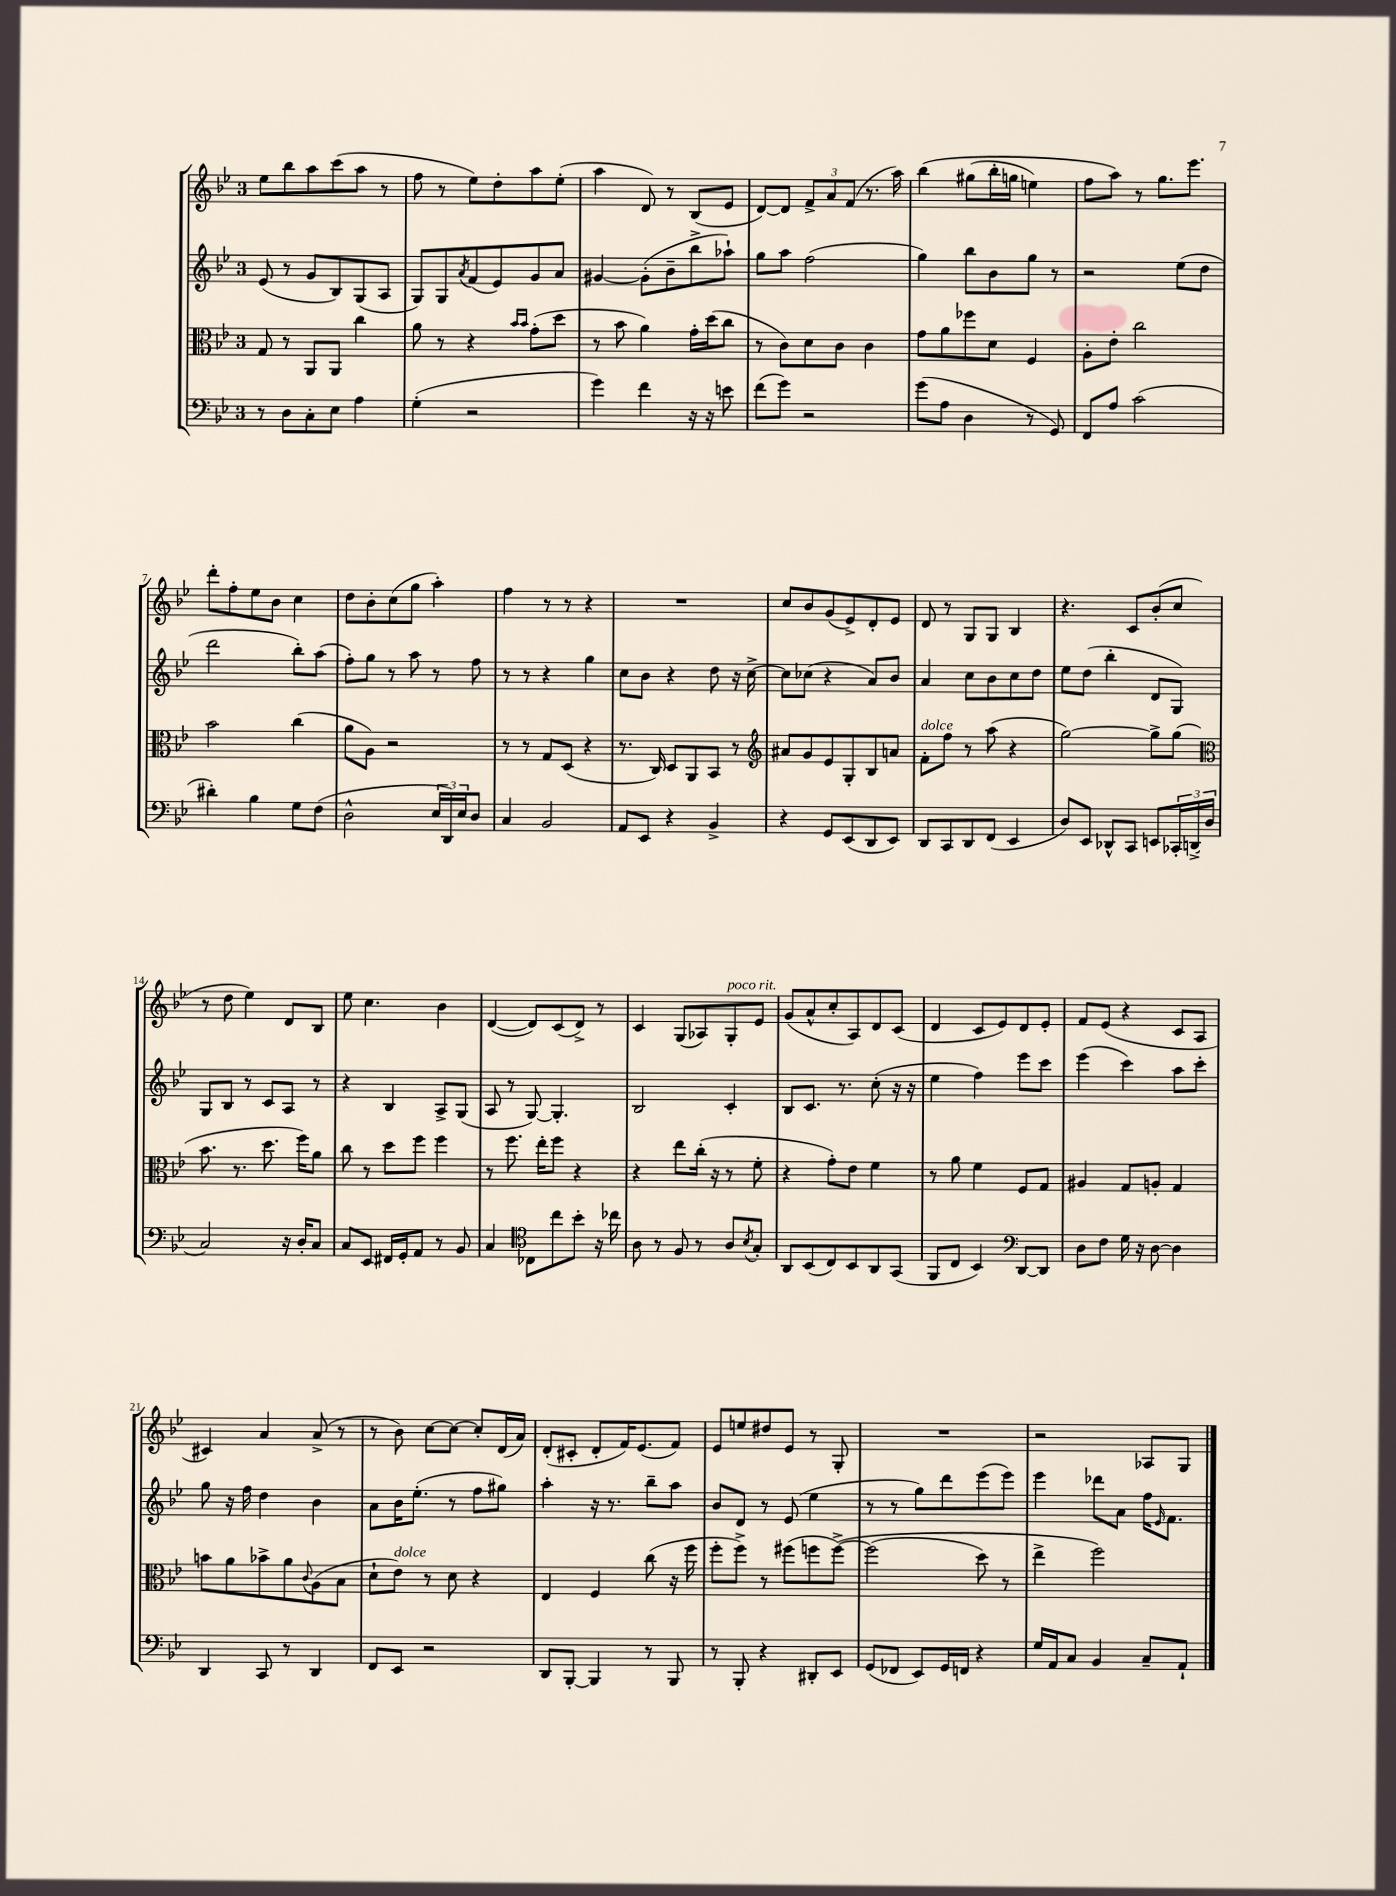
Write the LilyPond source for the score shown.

<<
\new StaffGroup <<
\new Staff = "s0" {
    \clef treble \key bes \major \once \override Staff.TimeSignature.style = #'single-digit \time 3/4
    ees''8 bes''8 a''8 c'''8( a''8 r8 |
    f''8 r8 ees''8) d''8-. a''8 ees''8-.( |
    a''4 d'8) r8 bes8( ees'8 |
    d'8~) d'8 \tuplet 3/2 { f'8-> a'8 f'8( } r8. a''16) |
    bes''4\( gis''8( bes''16-. g''16 e''4) |
    f''8 a''8\) r8 g''8. ees'''8. |
    d'''8-. f''8-. ees''8 bes'8 c''4 |
    d''8 bes'8-. c''8( g''8 a''4-.) |
    f''4 r8 r8 r4 |
    R2. |
    c''8 bes'8 g'8( ees'8->) d'8-. ees'8 |
    d'8 r8 g8 g8 bes4 |
    r4. c'8 bes'8-.( c''8 |
    r8 d''8 ees''4) d'8 bes8 |
    ees''8 c''4. bes'4 |
    d'4~( d'8) c'8( d'8->) r8 |
    c'4 g8( aes8) g8-.^\markup { \italic "poco rit." } ees'8 |
    g'8( a'8-^ c''8-. a8) d'8 c'8( |
    d'4 c'8 ees'8) d'8 ees'8-. |
    f'8 ees'8( r4 c'8 a8 |
    cis'4) a'4 a'8->( r8 |
    r8 bes'8) c''8~ c''8~ c''8-. d'16( a'16) |
    d'8-.( cis'8-. d'8-. f'16) ees'8.( f'8) |
    ees'8 e''8 dis''8 ees'8 r8 g8-. |
    R2. |
    r2 aes8 g8 \bar "|." |
}
\new Staff = "s1" {
    \clef treble \key bes \major \once \override Staff.TimeSignature.style = #'single-digit \time 3/4
    ees'8( r8 g'8 bes8) g8( a8 |
    g8) g8 \acciaccatura { a'8 } f'8( ees'8) g'8 a'8 |
    gis'4~ gis'8-.( bes'8-- bes''8-> aes''8-!) |
    g''8 a''8 f''2( |
    g''4) bes''8 bes'8 g''8 r8 |
    r2 ees''8( d''8 |
    d'''2 bes''8-.) a''8( |
    f''8-.) g''8 r8 a''8 r8 f''8 |
    r8 r8 r4 g''4 |
    c''8 bes'8 r4 d''8 r16 c''16~-> |
    c''8 ces''8( r4 a'8) bes'8 |
    a'4 c''8 bes'8 c''8 d''8 |
    ees''8 d''8( bes''4-. d'8 g8) |
    g8 bes8 r8 c'8 a8 r8 |
    r4 bes4 a8-> g8( |
    a8 r8 g8~) g4.-. |
    bes2 c'4-. |
    bes8 c'8. r8. c''8-.( r16 r16 |
    ees''4 f''4) ees'''8 c'''8 |
    ees'''4( c'''4) a''8 c'''8-. |
    g''8 r16 f''16 d''4 bes'4 |
    a'8 bes'16 ees''8.-.( r8 f''8 gis''8) |
    a''4-. r16 r8. bes''8-- a''8 |
    bes'8 d'8 r8 ees'8( ees''4 |
    r8 r8 g''8) d'''8 ees'''8( ees'''8) |
    ees'''4 des'''8 a'8 f''16 \grace { ees'16 } f'8. \bar "|." |
}
\new Staff = "s2" {
    \clef alto \key bes \major \once \override Staff.TimeSignature.style = #'single-digit \time 3/4
    g8 r8 a,8 a,8 c''4 |
    a'8 r8 r4 \grace { bes'16 bes'16 } g'8-.( d''8 |
    r8 bes'8 a'4) g'16-. d''16( c''8 |
    r8 c'8) d'8 c'8 c'4 |
    g'8 a'8 fes''8 d'8 f4 |
    a8-. ees'8-. c''2 |
    bes'2 c''4( |
    a'8 a8) r2 |
    r8 r8 g8 d8( r4 |
    r8. c16) d8 a,8 bes,8 r8 |
    \clef treble ais'8 g'8 ees'8 g8-. bes8 a'8 |
    f'8-.^\markup { \italic "dolce" } f''8 r8 a''8( r4 |
    g''2~) g''8-> g''8( |
    \clef alto bes'8. r8. d''8. f''16) a'8 |
    c''8 r8 d''8 f''8 f''4 |
    r8 f''8. ees''16-. f''8 r4 |
    r4 ees''8 c''16-.( r16 r8 f'8-. |
    r4 g'8-.) ees'8 f'4 |
    r8 a'8 f'4 f8 g8 |
    ais4 g8 a8-. g4 |
    b'8 a'8 bes'8-> a'8 \appoggiatura { c'8 } a8( bes8 |
    d'8-! ees'8^\markup { \italic "dolce" }) r8 d'8 r4 |
    ees4 f4 c''8( r16 f''16 |
    f''8-. f''8->) r8 fis''8( f''8 f''8~->)\( |
    f''2( d''8) r8 |
    ees''4-> f''2\) \bar "|." |
}
\new Staff = "s3" {
    \clef bass \key bes \major \once \override Staff.TimeSignature.style = #'single-digit \time 3/4
    r8 d8 c8-. ees8 a4 |
    g4-.( r2 |
    g'4) f'4 r16 r16 e'8 |
    f'8( g'8) r2 |
    g'8( a8 d4 r8 g,8) |
    f,8 a8 c'2( |
    dis'4-.) bes4 g8 f8( |
    d2-^ \tuplet 3/2 { ees16 d,16) ees16 } d8 |
    c4 bes,2 |
    a,8 ees,8 r4 bes,4-> |
    r4 g,8 ees,8( d,8 ees,8) |
    d,8 c,8 d,8 f,8( ees,4 |
    d8) ees,8 des,8-^ c,8 e,8 \tuplet 3/2 { ces,16-. d,16->( d16 } |
    c2) r16 d16-. c8 |
    c8 ees,8 fis,16 g,16-. a,8 r8 bes,8 |
    c4 \clef tenor ces8 c''8 bes'8-. r16 ces''16 |
    a8 r8 f8 r8 a8 \acciaccatura { bes8 } g8-. |
    a,8 bes,8( c8) bes,8 a,8 g,8( |
    f,8 c8 bes,4) \clef bass d,8~ d,8 |
    d8 f8 g16 r16 d8~ d4 |
    d,4 c,8 r8 d,4 |
    f,8 ees,8 r2 |
    d,8 bes,,8~-. bes,,4 r8 bes,,8 |
    r8 bes,,8-. r4 dis,8-. ees,8 |
    g,8( fes,8 ees,8) g,16 f,16 r4 |
    g16 a,16 c8 bes,4 c8-- a,8-! \bar "|." |
}
>>
>>
